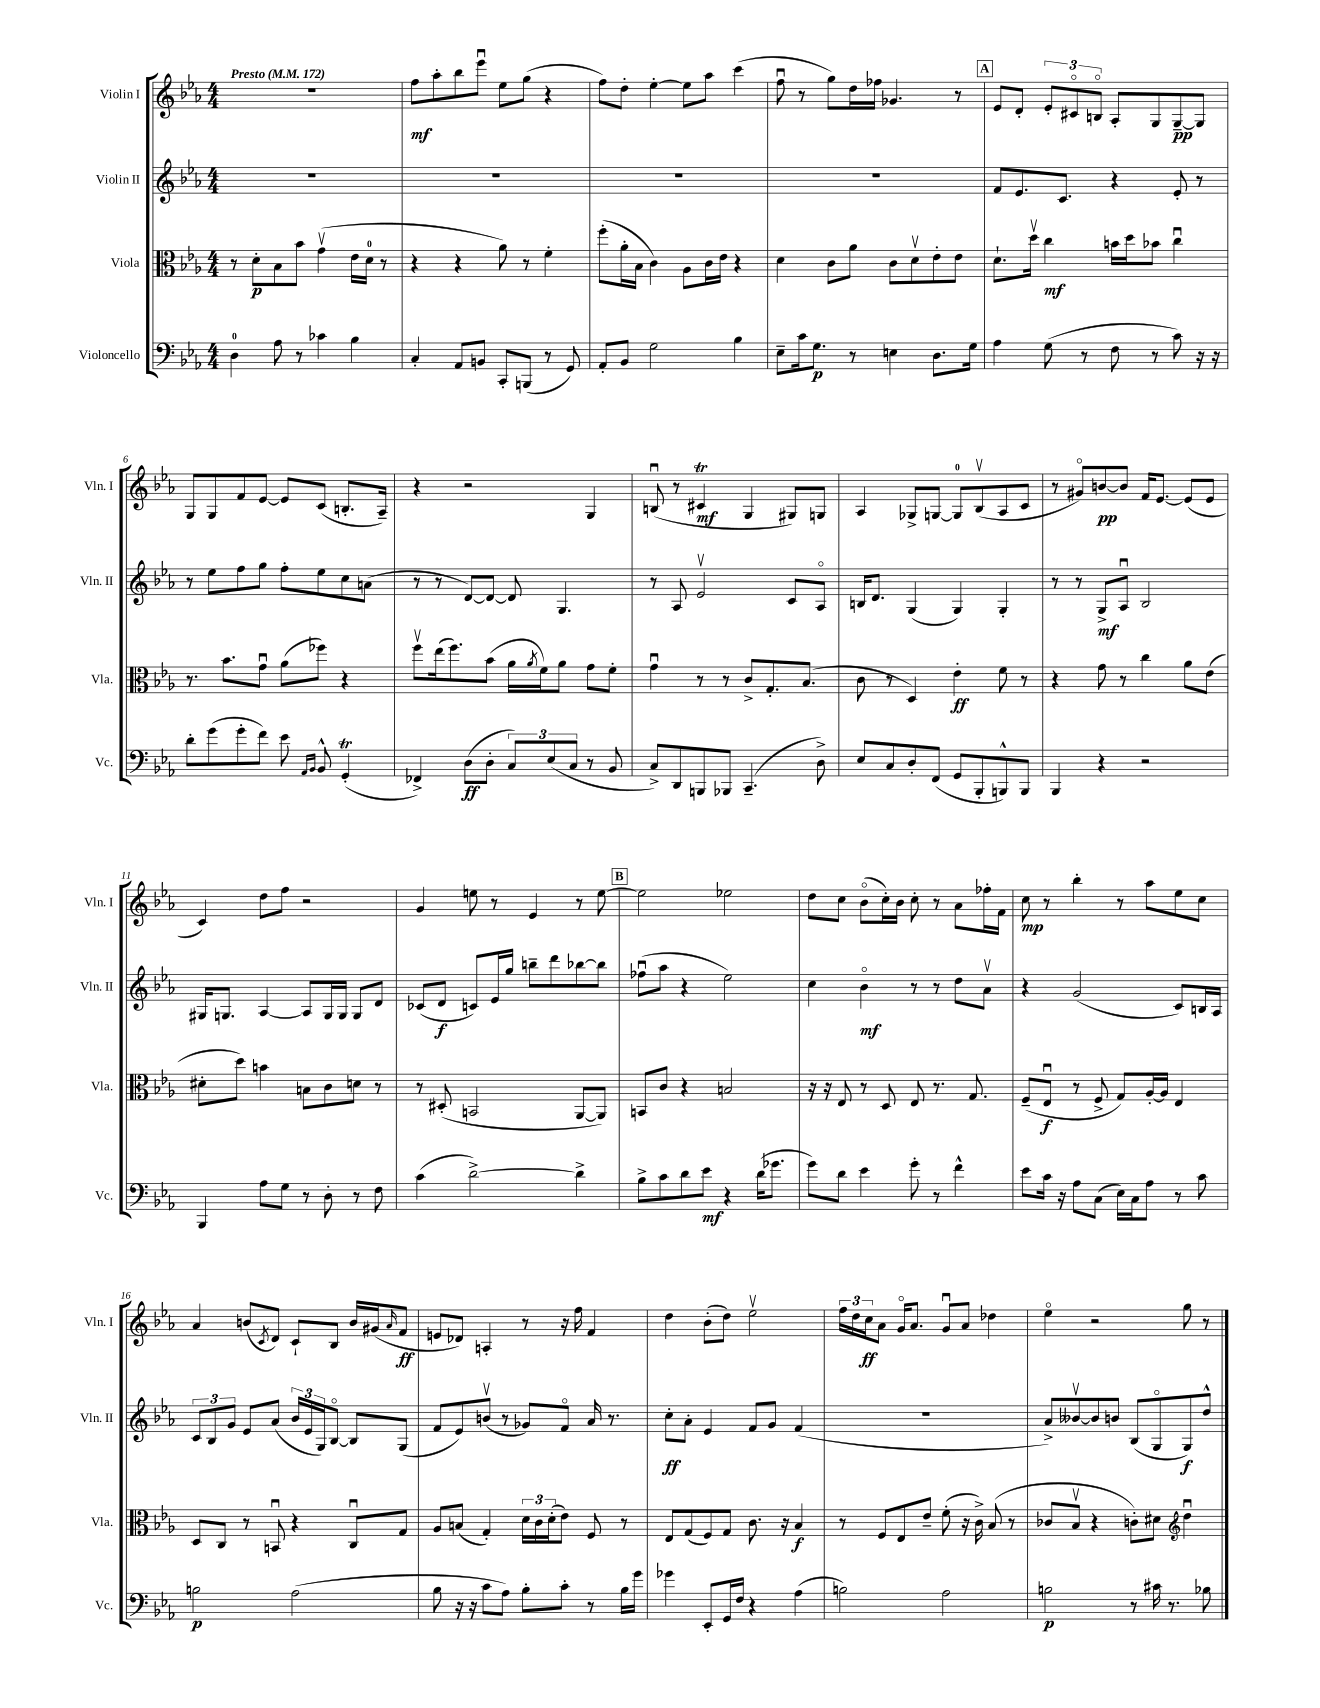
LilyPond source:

<<
\new StaffGroup <<
\new Staff = "s0" \with { instrumentName = "Violin I" shortInstrumentName = "Vln. I" } {
    \clef treble \key ees \major \numericTimeSignature \time 4/4 \tempo "Presto" 4 = 172
    R1 |
    f''8\mf aes''8-. bes''8 ees'''8\downbow ees''8 g''8( r4 |
    f''8) d''8-. ees''4~-. ees''8 aes''8 c'''4( |
    f''8\downbow r8 g''8) d''16 fes''16 ges'4. r8 |
    \mark \markup { \box "A" } ees'8 d'8-. \tuplet 3/2 { ees'8-. cis'8\flageolet b8\flageolet } aes8-. g8 g8~--\pp g8 |
    g8 g8 f'8 ees'8~ ees'8 c'8( b8.-. aes16--) |
    r4 r2 g4 |
    b8\downbow( r8 cis'4\trill\mf g4 gis8) g8 |
    aes4 ges8-> g8~ g8-0 bes8\upbow( aes8 c'8 |
    r8 gis'8\flageolet) b'8~\pp b'8 f'16 ees'8.~ ees'8( ees'8 |
    c'4) d''8 f''8 r2 |
    g'4 e''8 r8 ees'4 r8 e''8~ |
    \mark \markup { \box "B" } e''2 ees''2 |
    d''8 c''8 bes'8\flageolet( c''16-.) bes'16 c''8-. r8 aes'8 fes''16-. f'16 |
    c''8\mp r8 bes''4-. r8 aes''8 ees''8 c''8 |
    aes'4 b'8( \acciaccatura { c'8 } d'8) c'8-! bes8 b'16 gis'16( \grace { aes'16 } f'8\ff |
    e'8 des'8) a4-. r8 r16 f''16 f'4 |
    d''4 bes'8-.( d''8) ees''2\upbow |
    \tuplet 3/2 { f''16 d''16 c''16\ff } aes'8 g'16\flageolet aes'8. g'8\downbow aes'8 des''4 |
    ees''4\flageolet r2 g''8 r8 \bar "|." |
}
\new Staff = "s1" \with { instrumentName = "Violin II" shortInstrumentName = "Vln. II" } {
    \clef treble \key ees \major \numericTimeSignature \time 4/4
    R1 |
    R1 |
    R1 |
    R1 |
    \mark \markup { \box "A" } f'8 ees'8. c'8. r4 ees'8-. r8 |
    r8 ees''8 f''8 g''8 f''8-. ees''8 c''8 a'8( |
    r8 r8 d'8~) d'8~ d'8 g4. |
    r8 aes8 ees'2\upbow c'8 aes8\flageolet |
    b16 d'8. g4( g4) g4-. |
    r8 r8 g8->\mf aes8\downbow bes2 |
    gis16 g8. aes4~ aes8 g16 g16 g8 d'8 |
    ces'8( d'8\f c'8) ees'16 g''16 b''8-- d'''8 bes''8~ bes''8 |
    \mark \markup { \box "B" } fes''8\downbow( aes''8 r4 ees''2) |
    c''4 bes'4\flageolet\mf r8 r8 d''8 aes'8\upbow |
    r4 g'2( c'8) b16 aes16 |
    \tuplet 3/2 { c'8 bes8 g'8 } ees'8 aes'8( \tuplet 3/2 { bes'16 ees'16 g16) } bes8~\flageolet bes8 g8( |
    f'8 ees'8) b'8\upbow( r8 ges'8) f'8\flageolet aes'16 r8. |
    c''8-.\ff aes'8-. ees'4 f'8 g'8 f'4( |
    R1 |
    aes'8->) beses'8~\upbow beses'8 b'8 bes8( g8\flageolet g8\f) d''8-^ \bar "|." |
}
\new Staff = "s2" \with { instrumentName = "Viola" shortInstrumentName = "Vla." } {
    \clef alto \key ees \major \numericTimeSignature \time 4/4
    r8 d'8-.\p bes8 bes'8 g'4\upbow( ees'16 d'16-0 r8 |
    r4 r4 aes'8) r8 f'4-. |
    f''8-.( aes'16-. bes16 c'4) aes8 c'16 ees'16 r4 |
    d'4 c'8 aes'8 c'8 d'8\upbow ees'8-. ees'8 |
    \mark \markup { \box "A" } d'8.-! d''16\upbow c''4\mf b'16 d''16 bes'8 c''4\downbow |
    r8. bes'8. g'8\downbow aes'8( fes''8) r4 |
    f''8\upbow ees''16( f''8.) bes'8( aes'16 \acciaccatura { aes'8 } f'16) aes'8 g'8 f'8-. |
    g'4\downbow r8 r8 c'8-> g8.-. bes8.( |
    c'8 r8 d4) ees'4-.\ff f'8 r8 |
    r4 g'8 r8 c''4 aes'8 ees'8( |
    dis'8-. d''8) b'4 b8 c'8 d'8 r8 |
    r8 dis8-.( b,2 aes,8~ aes,8) |
    \mark \markup { \box "B" } b,8 c'8 r4 b2 |
    r16 r16 ees8 r8 d8 ees8 r8. g8. |
    f8--( ees8\downbow\f r8 f8-> g8) aes16~-. aes16 ees4 |
    d8 c8 r8 b,8\downbow r4 c8\downbow g8 |
    aes8 b8( g4-.) \tuplet 3/2 { d'16 c'16 d'16-.( } ees'8) f8 r8 |
    ees8 g8( f8) g8 c'8. r16 bes4\f |
    r8 f8 ees8 ees'8-- f'8-.( r16 c'16->) bes8( r8 |
    ces'8 bes8\upbow r4 c'8-.) dis'8 \clef treble d''4\downbow \bar "|." |
}
\new Staff = "s3" \with { instrumentName = "Violoncello" shortInstrumentName = "Vc." } {
    \clef bass \key ees \major \numericTimeSignature \time 4/4
    d4-0 aes8 r8 ces'4 bes4 |
    c4-. aes,8 b,8 c,8-. b,,8( r8 g,8) |
    aes,8-. bes,8 g2 bes4 |
    ees8-- c'16 g8.\p r8 e4 d8. g16 |
    \mark \markup { \box "A" } aes4 g8( r8 f8 r8 c'8) r16 r16 |
    d'8-. g'8( g'8-. f'8) ees'8 \grace { aes,16 bes,16 } bes,8-^ g,4-.\trill( |
    fes,4->) d8\ff( d8-. \tuplet 3/2 { c8) ees8( c8 } r8 bes,8 |
    c8->) d,8 b,,8 bes,,8 c,4.--( d8->) |
    ees8 c8 d8-. f,8( g,8 bes,,8-. b,,8-^) b,,8 |
    bes,,4 r4 r2 |
    bes,,4 aes8 g8 r8 d8-. r8 f8 |
    c'4( d'2~->) d'4-> |
    \mark \markup { \box "B" } bes8-> c'8 d'8 ees'8\mf r4 d'16( ges'8. |
    g'8) d'8 ees'4 g'8-. r8 f'4-^ |
    ees'8 c'16 r16 aes8 c8( ees16) c16 aes8 r8 c'8 |
    b2\p aes2( |
    bes8 r16 r16 c'8 aes8) bes8-. c'8-. r8 bes16 g'16 |
    ges'4 ees,8-. g,16 f16 r4 aes4( |
    b2) aes2 |
    b2\p r8 cis'16 r8. bes8 \bar "|." |
}
>>
>>
